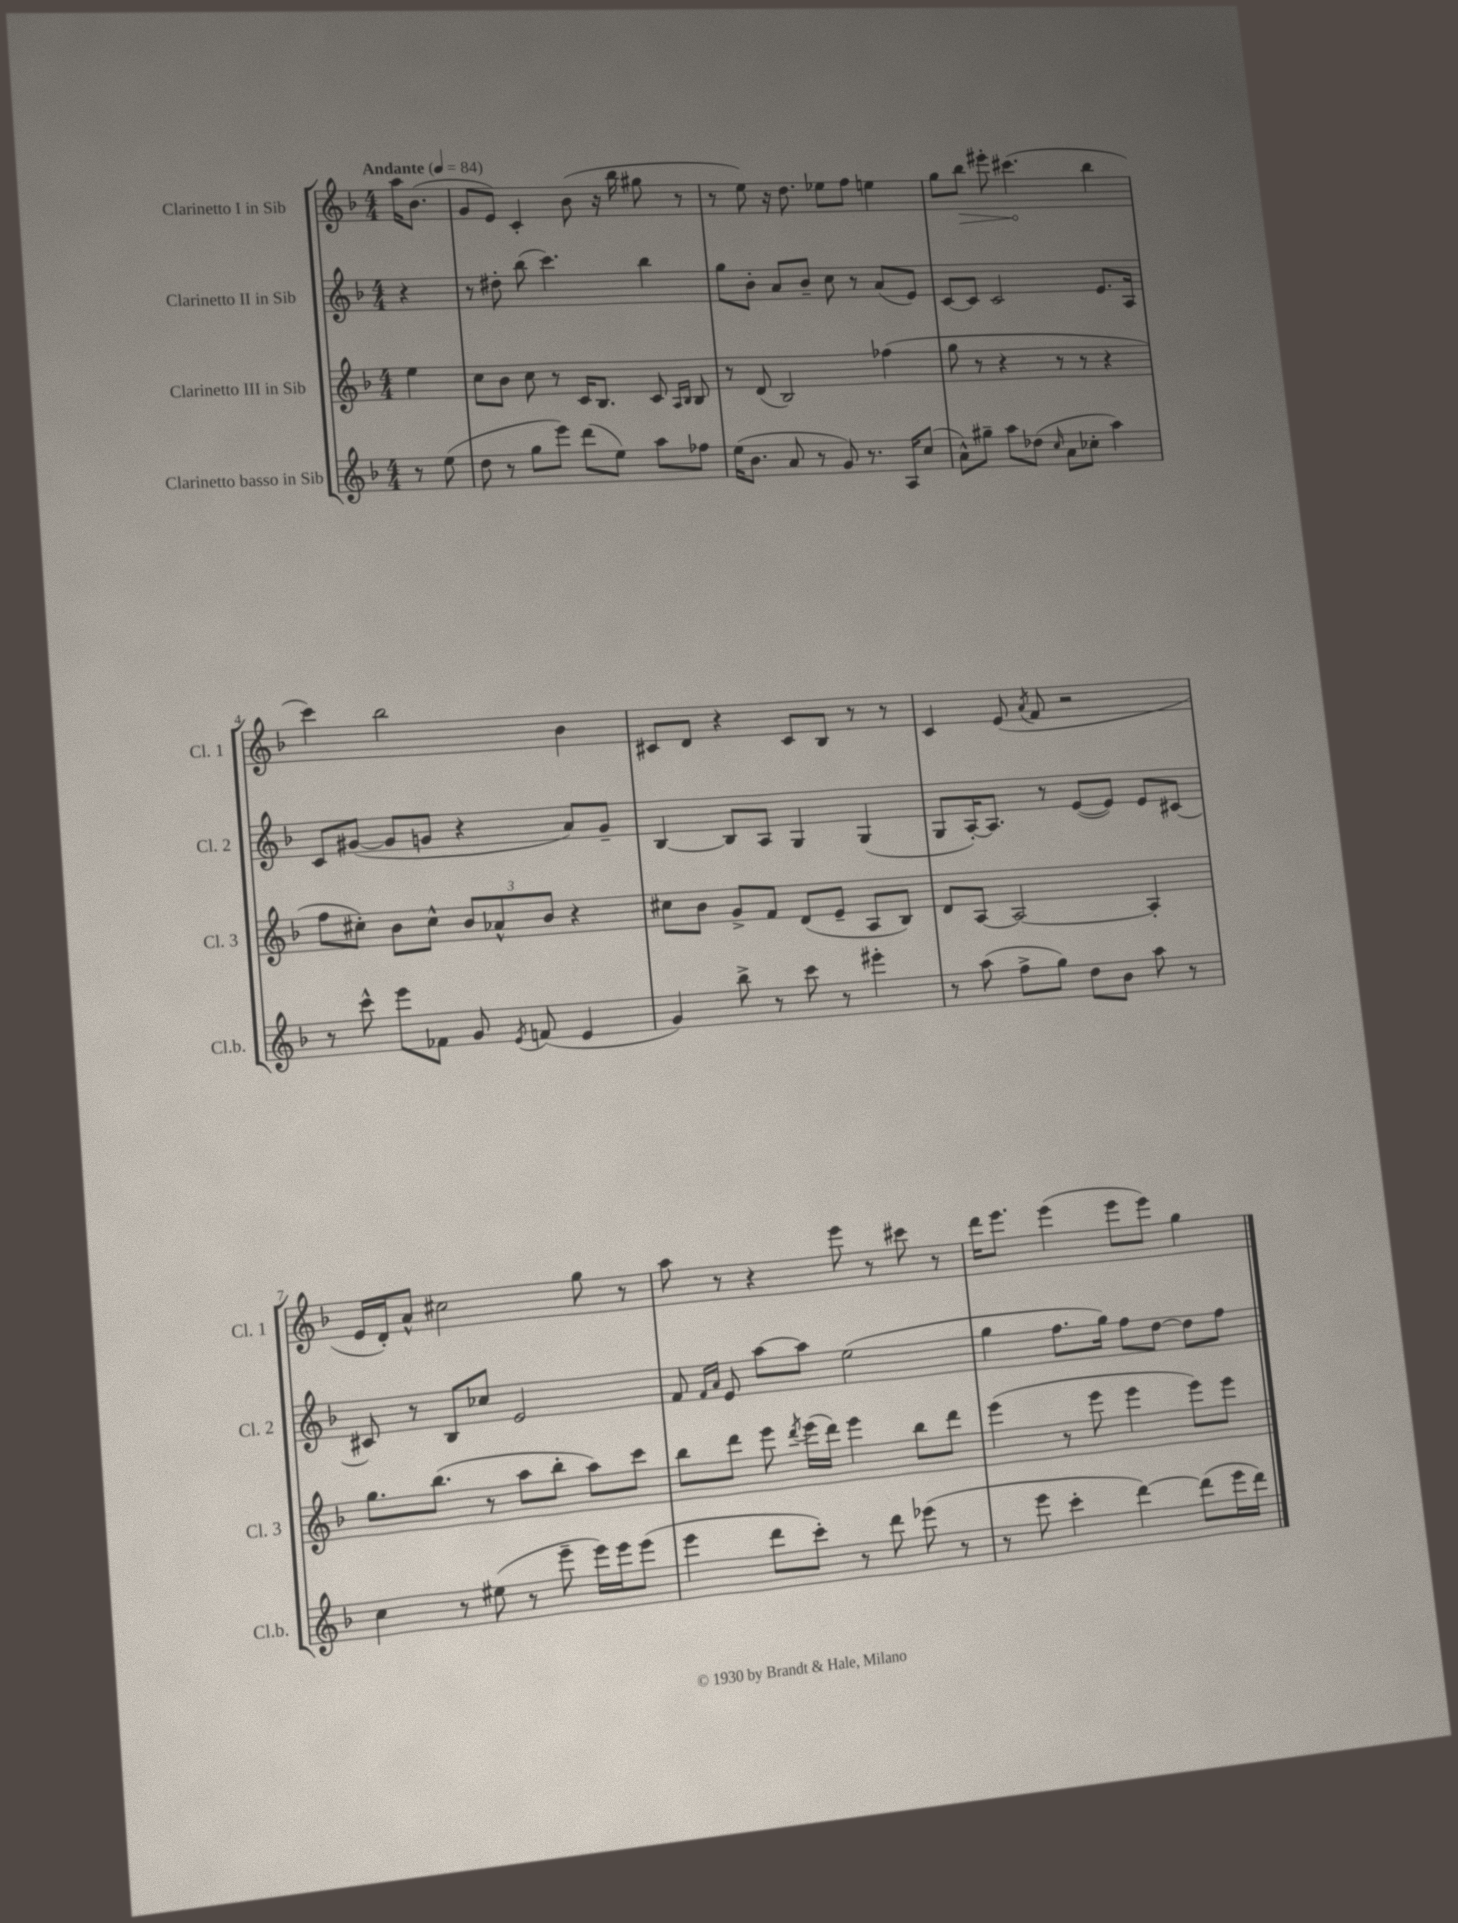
<<
\new StaffGroup <<
\new Staff = "s0" \with { instrumentName = "Clarinetto I in Sib" shortInstrumentName = "Cl. 1" } {
    \clef treble \key f \major \numericTimeSignature \time 4/4 \partial 4 \tempo "Andante" 4 = 84
    \autoBeamOff a''16[ bes'8.]( |
    g'8[ e'8]) c'4-. bes'8( r16 bes''16 gis''8 r8 |
    r8 e''8) r16 d''8. ees''8[ f''8] e''4 |
    g''8[ \once \override Hairpin.circled-tip = ##t bes''8]\> eis'''8-. cis'''4.\!( bes''4 |
    c'''4) bes''2 bes'4 |
    cis'8[ d'8] r4 cis'8[ bes8] r8 r8 |
    c'4 e'8( \acciaccatura { a'8 } f'8 r2 |
    e'16[ d'16-.) a'8]-^ cis''2 g''8 r8 |
    a''8 r8 r4 e'''8 r8 cis'''8 r8 |
    d'''16[ e'''8.] e'''4( e'''8[ e'''8]) g''4 \bar "|." |
}
\new Staff = "s1" \with { instrumentName = "Clarinetto II in Sib" shortInstrumentName = "Cl. 2" } {
    \clef treble \key f \major \numericTimeSignature \time 4/4 \partial 4
    \autoBeamOff r4 |
    r8 dis''8-. bes''8( c'''4.) bes''4 |
    g''8[ bes'8]-. a'8[ bes'8]-- c''8 r8 a'8[( e'8]) |
    c'8[~ c'8] c'2 e'8.[ a16] |
    c'8[ gis'8]~( gis'8[ g'8] r4 a'8[) g'8]-- |
    bes4~ bes8[ a8] g4 g4( |
    g8[ a16~-.) a8.] r8 e'8[~( e'8]) e'8[ cis'8]~ |
    cis'8 r8 bes8[ ces''8] e'2 |
    f'8 \grace { f'16[ a'16] } e'8 a''8[~ a''8] e''2( |
    g''4 f''8.[ g''16]) f''8[ d''8]~ d''8[ f''8] \bar "|." |
}
\new Staff = "s2" \with { instrumentName = "Clarinetto III in Sib" shortInstrumentName = "Cl. 3" } {
    \clef treble \key f \major \numericTimeSignature \time 4/4 \partial 4
    \autoBeamOff e''4 |
    c''8[ bes'8] c''8 r8 c'16[ bes8.] c'8 \grace { a16[ bes16] } bes8 |
    r8 d'8( bes2) fes''4( |
    g''8 r8 r4 r8 r8 r4 |
    f''8[ cis''8]-.) bes'8[ cis''8]-^ \tuplet 3/2 { bes'8[ aes'8-^ bes'8] } r4 |
    cis''8[ bes'8] g'8[-> f'8] d'8[( e'8]-- a8[ bes8]) |
    d'8[ a8]~ a2~ a4-. |
    g''8.[ bes''8.]( r8 a''8[ bes''8]-. a''8[) c'''8] |
    bes''8[ d'''8] e'''8 \acciaccatura { d'''8 } e'''16[( d'''16]) e'''4 bes''8[ d'''8] |
    e'''4( r8 e'''8 e'''4 e'''8[) e'''8] \bar "|." |
}
\new Staff = "s3" \with { instrumentName = "Clarinetto basso in Sib" shortInstrumentName = "Cl.b." } {
    \clef treble \key f \major \numericTimeSignature \time 4/4 \partial 4
    \autoBeamOff r8 e''8( |
    d''8 r8 g''8[ e'''8]) d'''8[( e''8]) a''8[ fes''8] |
    e''16[( bes'8.] a'8 r8 g'8) r8. a16[ c''8]( |
    a'8[-^) gis''8]-- a''8[ des''8]( \grace { c''16 } a'8[ ces''8]-. a''4) |
    r8 c'''8-^ e'''8[ fes'8] g'8 \acciaccatura { e'8 } f'8( e'4 |
    g'4) bes''8-> r8 c'''8 r8 eis'''4-. |
    r8 a''8( f''8[-> g''8]) d''8[ bes'8] a''8 r8 |
    c''4 r8 eis''8( r8 e'''8-- e'''16[) e'''16 e'''8]( |
    e'''4 d'''8[ c'''8]-.) r8 d'''8 ees'''8( r8 |
    r8 e'''8 c'''4-. d'''4~) d'''8[( e'''16 d'''16]) \bar "|." |
}
>>
>>
